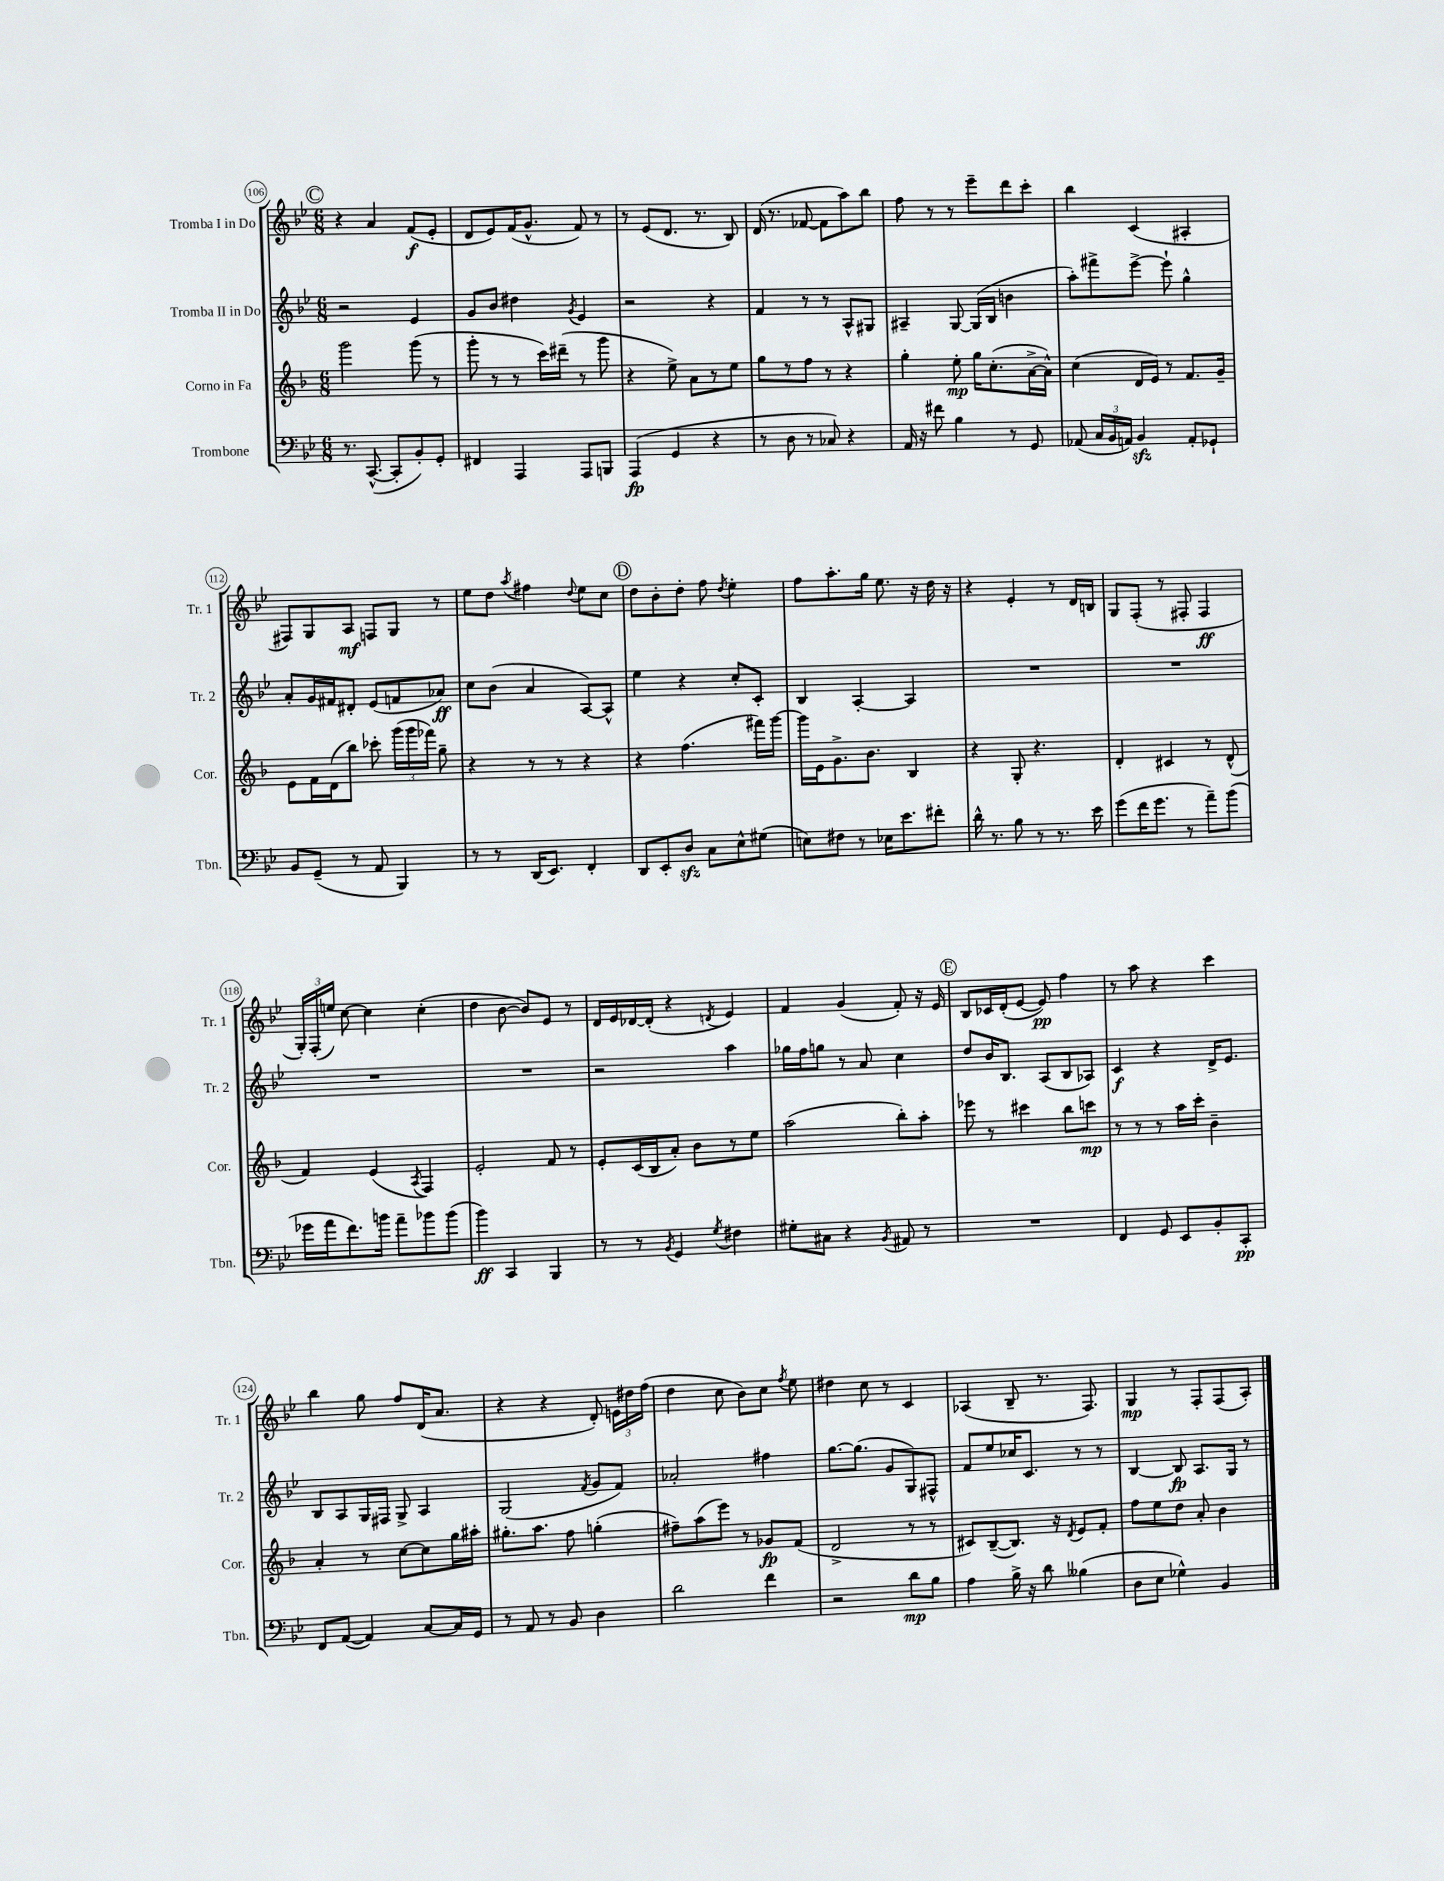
<<
\new StaffGroup <<
\new Staff = "s0" \with { instrumentName = "Tromba I in Do" shortInstrumentName = "Tr. 1" } {
    \clef treble \key bes \major \numericTimeSignature \time 6/8
    \autoBeamOff \mark \markup { \circle "C" } r4 a'4 f'8[\f( ees'8]-. |
    d'8[ ees'8) f'16( g'8.]-^ f'8) r8 |
    r8 ees'8[( d'8.] r8. bes8) |
    d'16( r8. fes'8~ fes'8[ a''8) bes''8] |
    f''8 r8 r8 ees'''8[-- d'''8 c'''8]-. |
    bes''4 c'4( ais4-. |
    fis8[) g8 a8]\mf f8[ g8] r8 |
    ees''8[ d''8] \acciaccatura { a''8 } fis''4 \appoggiatura { d''8 } ees''8[ c''8] |
    \mark \markup { \circle "D" } d''8[ bes'8-. d''8]-. f''8 \acciaccatura { d''8 } ees''4-. |
    f''8[ a''8.-. g''16] ees''8. r16 d''16 r16 |
    r4 ees'4-. r8 d'16[ b16] |
    g8[ f8]-.( r8 fis8-. fis4\ff |
    \tuplet 3/2 { g16[-.) f16-.( e''16]) } c''8~ c''4 c''4-.( |
    d''4 bes'8~ bes'8[) ees'8] r8 |
    d'16[ ees'16 des'16~ des'16]-.( r4 \acciaccatura { d'8 } ees'4) |
    f'4 g'4( f'8-.) r16 ees'16 |
    \mark \markup { \circle "E" } bes8[ ces'16 d'16-.( ees'8]~ ees'8\pp) f''4 |
    r8 a''8 r4 c'''4 |
    bes''4 g''8 f''8[ d'16( a'8.] |
    r4 r4 d'8-.) \tuplet 3/2 { e'16[ dis''16 f''16]( } |
    d''4 c''8 bes'8[) c''8] \acciaccatura { f''8 } ees''8 |
    dis''4 c''8 r8 c'4 |
    aes4( bes8-- r8. f8.) |
    g4\mp r8 f8[-. f8( a8]-.) \bar "|." |
}
\new Staff = "s1" \with { instrumentName = "Tromba II in Do" shortInstrumentName = "Tr. 2" } {
    \clef treble \key bes \major \numericTimeSignature \time 6/8
    \autoBeamOff \mark \markup { \circle "C" } r2 ees'4 |
    g'8[ bes'8] dis''4 \acciaccatura { g'8 } ees'4 |
    r2 r4 |
    f'4 r8 r8 a8[-^ gis8] |
    ais4-- g8~ g16[( bes16] b'4 |
    a''8[-.) fis'''8-> ees'''8]~-> ees'''8-! g''4-^ |
    a'8[-. g'16 fis'16 dis'8]-. ees'8[( f'8 aes'8]\ff) |
    c''8[ bes'8]( a'4 a8[~) a8]-^ |
    \mark \markup { \circle "D" } ees''4 r4 c''8[-. c'8]-. |
    bes4 a4~-. a4 |
    R2. |
    R2. |
    R2. |
    R2. |
    r2 a''4 |
    ges''16[ f''16 g''8] r8 a'8 c''4 |
    \mark \markup { \circle "E" } d''8[ bes'16 bes8.] a8[( bes8 aes8]) |
    c'4\f r4 d'16[-> ees'8.] |
    bes8[ a8 g16 fis16] g8-> a4 |
    g2( \acciaccatura { f'8 } g'8[ f'8]) |
    aes'2-. fis''4 |
    g''8.[~ g''8.]( g'8[ g8) fis8]-^ |
    f'8[ ees''8 ces''16 c'8.] r8 r8 |
    bes4~ bes8\fp a8.[ g16] r8 \bar "|." |
}
\new Staff = "s2" \with { instrumentName = "Corno in Fa" shortInstrumentName = "Cor." } {
    \clef treble \key f \major \numericTimeSignature \time 6/8
    \autoBeamOff \mark \markup { \circle "C" } g'''2 g'''8( r8 |
    g'''8-. r8 r8 c'''16[) dis'''16]--( r8 g'''8 |
    r4 e''8->) a'8[ r8 e''8] |
    g''8[ r8 f''8] r8 r4 |
    g''4-. e''8-.\mp g''16[ c''8.-.( a'16~-> a'16]-^) |
    c''4( d'16[ e'16]) r8 f'8.[ g'16]-- |
    e'8[ f'16 d'16( bes''8]) ces'''8-. \tuplet 3/2 { g'''16[( g'''16 fes'''16]) } g''8-- |
    r4 r8 r8 r4 |
    \mark \markup { \circle "D" } r4 f''4.( fis'''16[) g'''16]~ |
    g'''16[ e'16 g'8.-> bes'8.] bes4 |
    r4 g8-. r4. |
    d'4-. cis'4 r8 d'8-^( |
    f'4) e'4( \acciaccatura { a8 } f4) |
    e'2-. f'8 r8 |
    e'8[-. c'16( bes16 a'8]-.) bes'8[ r8 e''8] |
    a''2( bes''8[-.) a''8]-. |
    \mark \markup { \circle "E" } ees'''8 r8 cis'''4 bes''8[ c'''8]\mp |
    r8 r8 r8 a''16[ c'''16]-. bes'4-- |
    a'4-. r8 c''8[~ c''8 g''16 ais''16]-. |
    gis''8.[-. a''8.] f''8 g''4-.( |
    fis''8[--) a''8( e'''8]) r8 ges'8[\fp f'8]( |
    d'2-> r8 r8 |
    cis'8[) bes8~--( bes8.]) r16 \acciaccatura { d'8 } e'8[ f'8]-. |
    f''8[ e''8 d''8] a'8-. bes'4 \bar "|." |
}
\new Staff = "s3" \with { instrumentName = "Trombone" shortInstrumentName = "Tbn." } {
    \clef bass \key bes \major \numericTimeSignature \time 6/8
    \autoBeamOff \mark \markup { \circle "C" } r8. c,8.~-^( c,8[-. bes,8-.) g,8]-. |
    fis,4 a,,4 a,,8[ b,,8] |
    a,,4\fp( g,4 r4 |
    r8 d8 r8 ces8) r4 |
    a,16 r16 fis'8 bes4 r8 g,8 |
    aes,8( \tuplet 3/2 { c16[ bes,16 a,16]) } bes,4\sfz a,8[-. ges,8]-! |
    bes,8[ g,8]--( r8 a,8 bes,,4) |
    r8 r8 d,16[( ees,8.]) f,4-. |
    \mark \markup { \circle "D" } d,8[ ees,8-. d8]\sfz c8[ ees8-^ gis8]( |
    e8[) fis8] r8 ees16[ ees'8. fis'8]-. |
    d'16-^ r8. bes8 r8 r8. ees'16 |
    g'8[( f'16 g'8.] r8 a'8[--) bes'8]( |
    ges'16[ a'16 f'8.) b'16] a'8[-- bes'8 bes'8]( |
    bes'4\ff) c,4 bes,,4 |
    r8 r8 \acciaccatura { bes,8 } g,4 \acciaccatura { g8 } fis4 |
    gis8[-. cis8] r4 \acciaccatura { bes,8 } ais,8 r8 |
    \mark \markup { \circle "E" } R2. |
    f,4 g,8 ees,8[ bes,8-. c,8]-.\pp |
    f,8[ a,8]~( a,4) c8[~ c16 g,16] |
    r8 a,8 r8 bes,8 d4 |
    d'2 f'4 |
    r2 d'8[\mp bes8] |
    a4 bes16-> r16 d'8 beses4( |
    d8[ ees8] ges4-^) bes,4 \bar "|." |
}
>>
>>
\layout { \context { \Score currentBarNumber = #106 \override BarNumber.stencil = #(make-stencil-circler 0.1 0.3 ly:text-interface::print) } }
